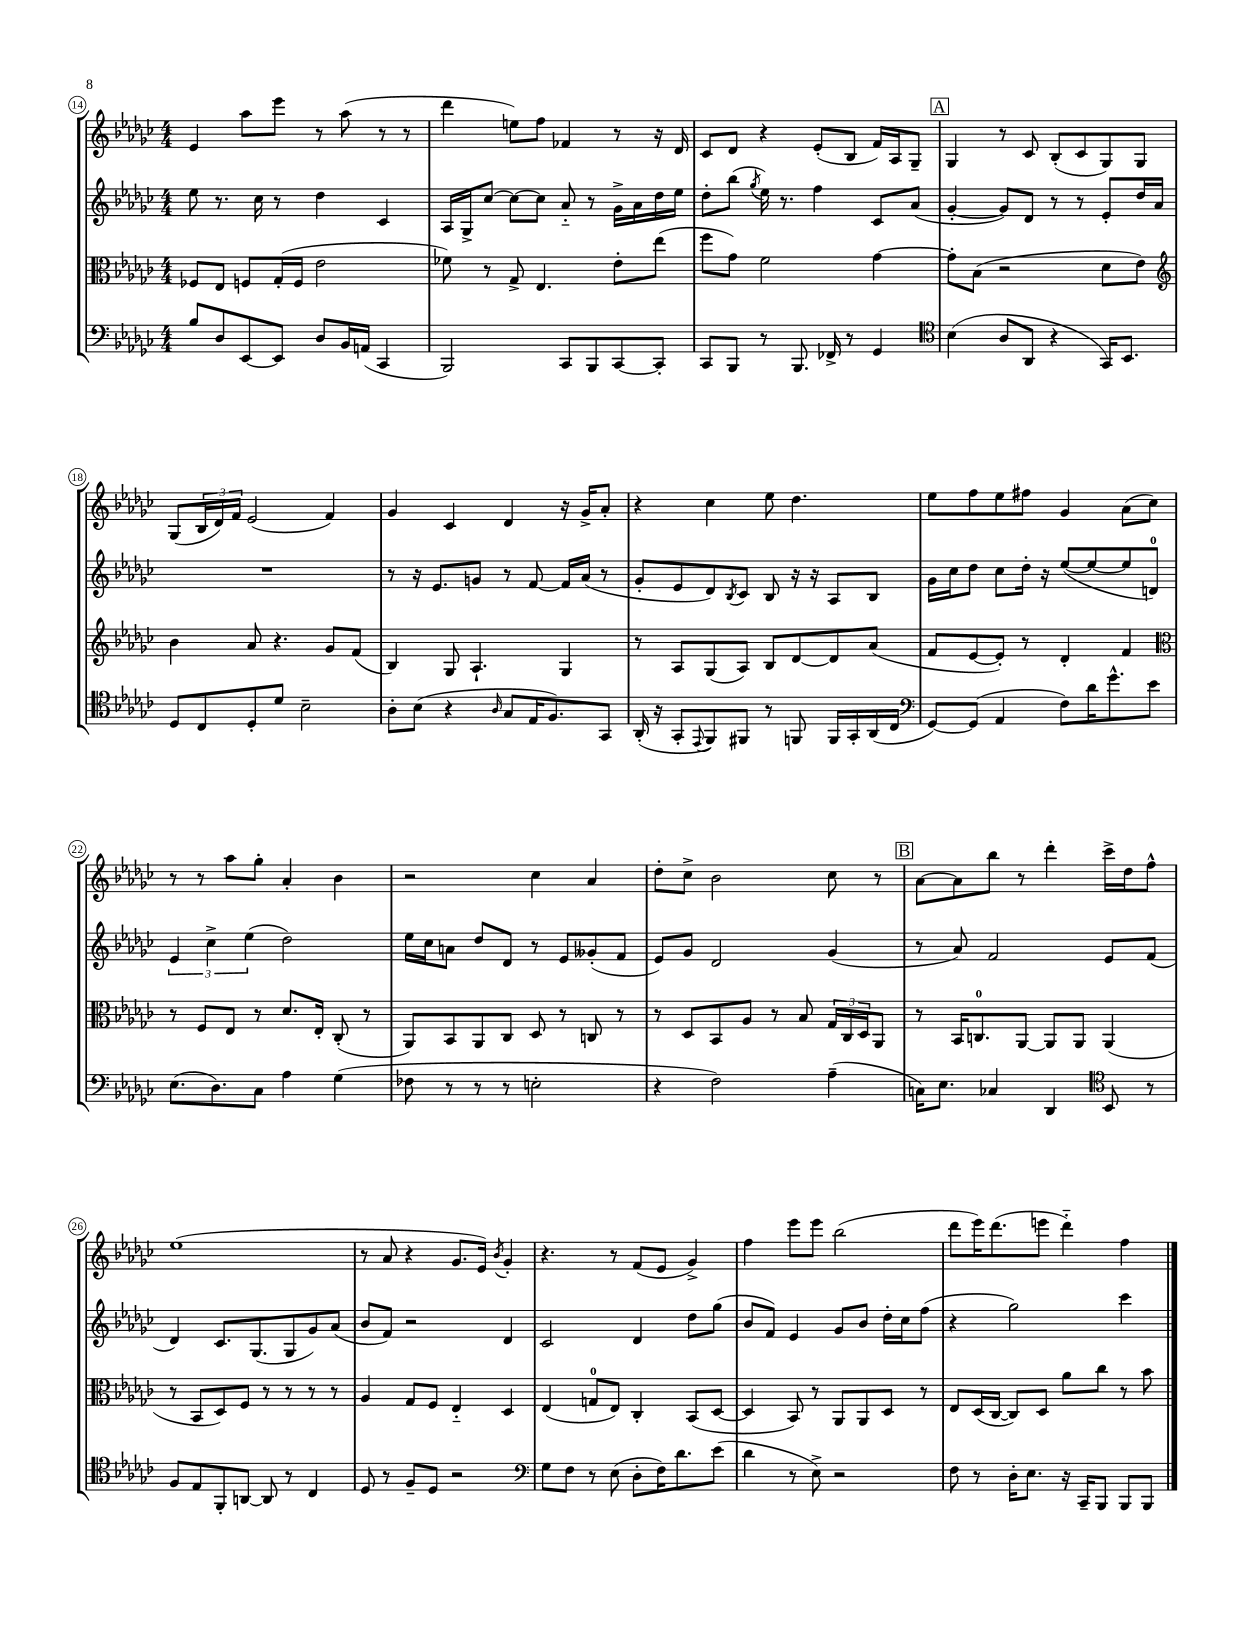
<<
\new StaffGroup <<
\new Staff = "s0" {
    \clef treble \key ges \major \numericTimeSignature \time 4/4
    ees'4 aes''8 ees'''8 r8 aes''8( r8 r8 |
    des'''4 e''8) f''8 fes'4 r8 r16 des'16 |
    ces'8 des'8 r4 ees'8-.( bes8 f'16) aes16 ges8-- |
    \mark \markup { \box "A" } ges4 r8 ces'8 bes8-.( ces'8 ges8) ges8 |
    ges8( \tuplet 3/2 { bes16 des'16) f'16 } ees'2( f'4) |
    ges'4 ces'4 des'4 r16 ges'16-> aes'8-. |
    r4 ces''4 ees''8 des''4. |
    ees''8 f''8 ees''8 fis''8 ges'4 aes'8( ces''8) |
    r8 r8 aes''8 ges''8-. aes'4-. bes'4 |
    r2 ces''4 aes'4 |
    des''8-. ces''8-> bes'2 ces''8 r8 |
    \mark \markup { \box "B" } aes'8~ aes'8 bes''8 r8 des'''4-. ces'''16-> des''16 f''8-^ |
    ees''1( |
    r8 aes'8 r4 ges'8. ees'16) \acciaccatura { bes'8 } ges'4-. |
    r4. r8 f'8( ees'8 ges'4->) |
    f''4 ees'''8 ees'''8 bes''2( |
    des'''8 ees'''16) des'''8.( e'''8 des'''4-_) f''4 \bar "|." |
}
\new Staff = "s1" {
    \clef treble \key ges \major \numericTimeSignature \time 4/4
    ees''8 r8. ces''16 r8 des''4 ces'4 |
    aes16 ges16-> ces''8~ ces''8~ ces''8 aes'8-_ r8 ges'16-> aes'16 des''16 ees''16 |
    des''8-. bes''8( \acciaccatura { ges''8 } ees''16) r8. f''4 ces'8 aes'8( |
    \mark \markup { \box "A" } ges'4~-. ges'8) des'8 r8 r8 ees'8-. des''16 aes'16 |
    R1 |
    r8 r16 ees'8. g'8 r8 f'8~ f'16 aes'16( r8 |
    ges'8-. ees'8 des'8) \acciaccatura { bes8 } ces'8 bes8 r16 r16 aes8 bes8 |
    ges'16 ces''16 des''8 ces''8 des''16-. r16 ees''8~( ees''8~ ees''8 d'8-0) |
    \tuplet 3/2 { ees'4 ces''4-> ees''4( } des''2) |
    ees''16 ces''16 a'8 des''8 des'8 r8 ees'8 geses'8-.( f'8 |
    ees'8) ges'8 des'2 ges'4( |
    \mark \markup { \box "B" } r8 aes'8) f'2 ees'8 f'8( |
    des'4) ces'8. ges8.( ges8 ges'8) aes'8( |
    bes'8 f'8) r2 des'4 |
    ces'2 des'4 des''8 ges''8( |
    bes'8 f'8) ees'4 ges'8 bes'8 des''16-. ces''16 f''8( |
    r4 ges''2) ces'''4 \bar "|." |
}
\new Staff = "s2" {
    \clef alto \key ges \major \numericTimeSignature \time 4/4
    fes8 ees8 f8 ges16-.( f16 ees'2 |
    fes'8) r8 ges8-> ees4. ees'8-. ees''8( |
    f''8 ges'8) f'2 ges'4~ |
    \mark \markup { \box "A" } ges'8-. bes8( r2 des'8 ees'8) |
    \clef treble bes'4 aes'8 r4. ges'8 f'8( |
    bes4) ges8 aes4.-! ges4 |
    r8 aes8 ges8( aes8) bes8 des'8~ des'8 aes'8( |
    f'8 ees'8~ ees'8-.) r8 des'4-. f'4 |
    \clef alto r8 f8 ees8 r8 des'8. ees16-. ces8-.( r8 |
    aes,8) bes,8 aes,8 ces8 des8 r8 c8 r8 |
    r8 des8 bes,8 aes8 r8 bes8 \tuplet 3/2 { ges16 ces16 des16 } aes,8 |
    \mark \markup { \box "B" } r8 bes,16 c8.-0 aes,8~ aes,8 aes,8 aes,4( |
    r8 bes,8 des8) f8 r8 r8 r8 r8 |
    aes4 ges8 f8 ees4-_ des4 |
    ees4( g8-0 ees8) ces4-. bes,8( des8~ |
    des4 bes,8) r8 aes,8 aes,8 des8 r8 |
    ees8 des16( ces16~ ces8) des8 aes'8 ces''8 r8 bes'8 \bar "|." |
}
\new Staff = "s3" {
    \clef bass \key ges \major \numericTimeSignature \time 4/4
    bes8 des8 ees,8~ ees,8 des8 bes,16 a,16( ces,4 |
    bes,,2) ces,8 bes,,8 ces,8~ ces,8-. |
    ces,8 bes,,8 r8 bes,,8. fes,16-> r8 ges,4 |
    \mark \markup { \box "A" } \clef tenor bes4( aes8 aes,8 r4 ges,16) bes,8. |
    des8 ces8 des8-. des'8 bes2-- |
    aes8-. bes8( r4 \grace { aes16 } ges8 ees16 f8.) ges,8 |
    aes,16-.( r16 ges,8-. \appoggiatura { ees,8 } f,8) fis,8 r8 f,8 f,16 ges,16-. aes,16( ces16 |
    \clef bass ges,8~) ges,8( aes,4 f8) des'16 ges'8.-^ ees'8 |
    ees8.( des8.) ces8 aes4 ges4( |
    fes8 r8 r8 r8 e2-. |
    r4 f2) aes4--( |
    \mark \markup { \box "B" } c16) ees8. ces4 des,4 \clef tenor bes,8 r8 |
    f8 ees8 f,8-. a,8~ a,8 r8 ces4 |
    des8 r8 f8-- des8 r2 |
    \clef bass ges8 f8 r8 ees8( des8-. f16) des'8. ees'8( |
    des'4 r8 ees8->) r2 |
    f8 r8 des16-. ees8. r16 ces,16-- bes,,8 bes,,8 bes,,8 \bar "|." |
}
>>
>>
\layout { \context { \Score currentBarNumber = #14 \override BarNumber.stencil = #(make-stencil-circler 0.1 0.3 ly:text-interface::print) } }
